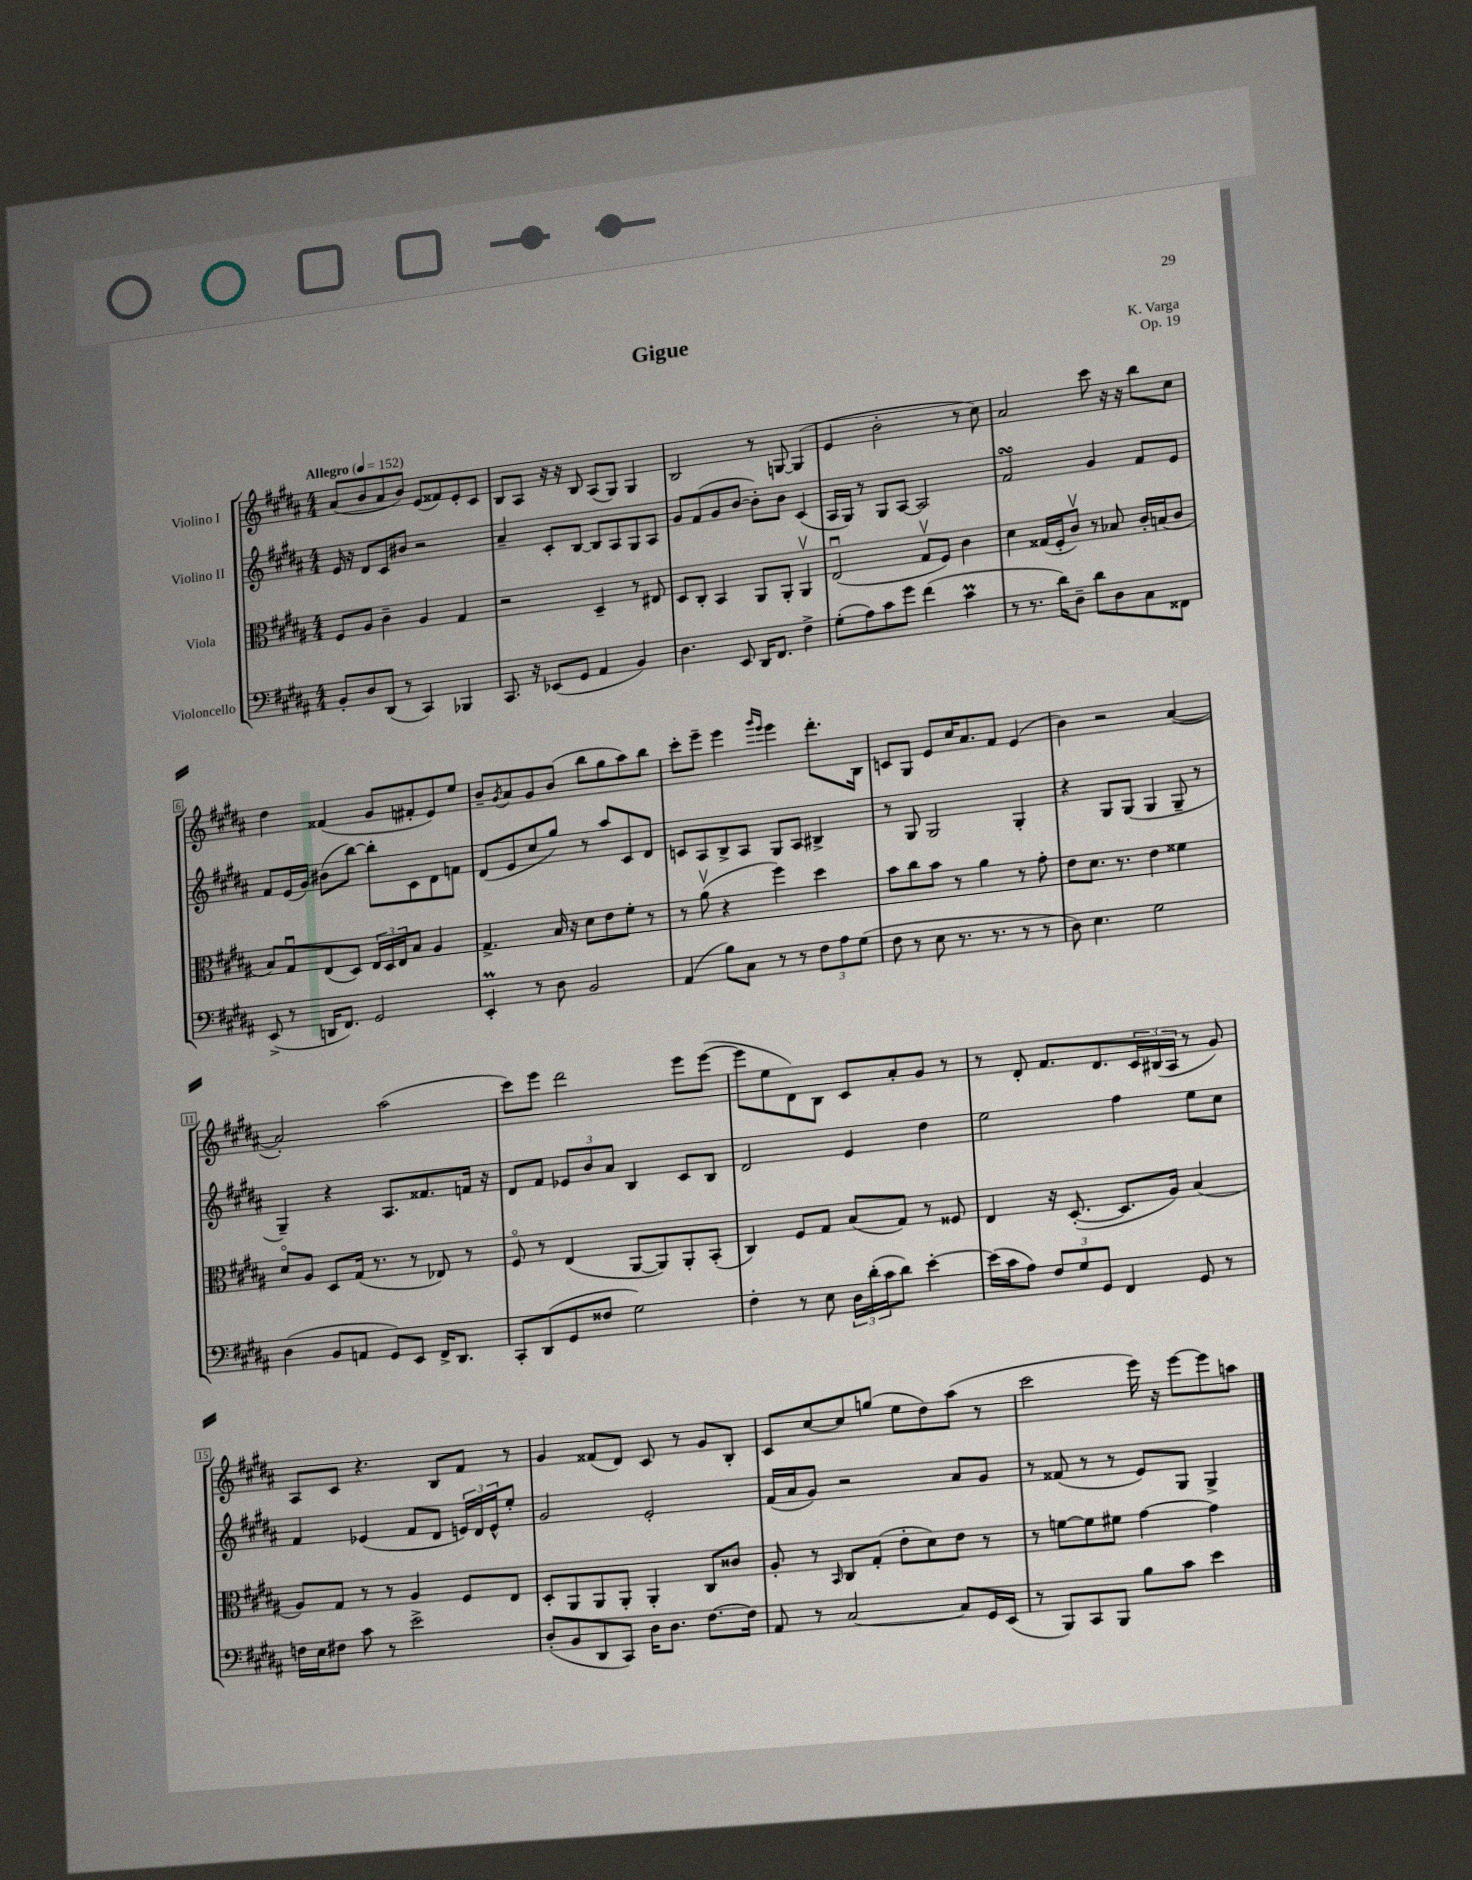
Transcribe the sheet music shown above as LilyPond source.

\header { title = "Gigue" composer = "K. Varga" opus = "Op. 19" }
<<
\new StaffGroup <<
\new Staff = "s0" \with { instrumentName = "Violino I" } {
    \clef treble \key b \major \numericTimeSignature \time 4/4 \tempo "Allegro" 4 = 152
    ais'8( b'8 ais'8 b'8) e'8( fisis'8) e'8-. cis'8 |
    b8 ais8 r16 r16 b8 ais8( gis8) gis4 |
    b2 r8 g8~ g4( |
    e'4 b'2-. r8 cis''8) |
    ais'2 cis'''8 r16 r16 b''8 cis''8 |
    dis''4 fisis'4( gis'8 fis'8-. e'8) e''8 |
    b'8-- \acciaccatura { gis'8 } ais'8 gis'8 b'8( b''8 gis''8 ais''8) b''8 |
    cis'''8-. e'''8-- e'''4 \grace { gis'''16 e'''16 } e'''4 dis'''8.-. b16 |
    c'8 gis8 e'8 cis''16 ais'8. fis'8 e'4( |
    b'4) r2 ais'4~( |
    ais'2-.) ais''2( |
    cis'''8) e'''8 dis'''2 e'''8 e'''8~( |
    e'''8 e''8 dis'8) b8 cis'8 ais'8-. gis'8 r8 |
    r8 dis'8-. fis'8. dis'8. \tuplet 3/2 { cis'16 bis16( ais16 } r8 gis'8) |
    ais8 cis'8 r4. b8 fis'8 r8 |
    gis'4 fisis'8( dis'8) cis'8 r8 gis'8 b8-. |
    cis'8 cis''8~ cis''8 g''8( e''8 dis''8) ais''8( r8 |
    cis'''2 e'''16) r16 e'''8~ e'''8 a''8 \bar "|." |
}
\new Staff = "s1" \with { instrumentName = "Violino II" } {
    \clef treble \key b \major \numericTimeSignature \time 4/4
    e'16 r16 dis'8 cis'8 bis'8 r2 |
    ais'4-- cis'8-. b8~ b8 ais8 gis8 ais8 |
    gis'8 fis'8( gis'8 b'8~ b'8-.) b'8 cis'4( |
    ais16 gis16) r8 gis8 ais8~ ais2 |
    fis'2\turn gis'4 fis'8 e'8 |
    fis'8 e'16( gis'16) bis'8( b''8~) b''8-. cis'8 dis'8 f'8 |
    dis'8( e'8 cis''8 gis''8) r8 ais''8 cis'8 dis'8 |
    c'8 ais8 b8-> ais8 gis8 ais8 bis4-> |
    r8 gis8 gis2 gis4-. |
    r4 gis8 gis8( gis4 gis8-- r8 |
    gis4--) r4 ais8. fisis'8. f'16 r16 |
    dis'8 fis'8 \tuplet 3/2 { ees'8 b'8 ais'8 } b4 cis'8 b8 |
    dis'2 e'4 dis''4 |
    e''2 fis''4 e''8 cis''8 |
    fis'4 ees'4( fis'8 dis'8 \tuplet 3/2 { e'16) dis'16 e'16-^ } e''8-. |
    gis'2 e'2-. |
    fis'16( ais'16 gis'8) r2 ais'8 gis'8 |
    r8 fisis'8( r8 r8 e'8) gis8 gis4-> \bar "|." |
}
\new Staff = "s2" \with { instrumentName = "Viola" } {
    \clef alto \key b \major \numericTimeSignature \time 4/4
    fis8 ais8 cis'4-- ais4 gis4 |
    r2 dis4-- r8 eis8 |
    dis8 cis8-. b,4 ais,8 ais,8-. ais,4\upbow |
    e2\downbow( gis8\upbow fis8) cis'4 |
    dis'4 gisis16( fis16-. cis'8\upbow) r8 bes8 cis'16-. b16( cis'8 |
    b8) gis8\downbow e8( dis8) \tuplet 3/2 { e16 dis16 e16 } b8 ais4 |
    gis4.-> b16 r16 dis'8 e'8 fis'8-. r8 |
    r8 ais'8\upbow( r4 fis''4) dis''4 |
    b'8 cis''8 b'8 r8 ais'4 r8 gis'8-. |
    e'8 dis'8. r8. e'4 fisis'4 |
    dis'8\flageolet ais8 dis8 gis16( r8. r8 ees8) r8 |
    fis8\flageolet r8 e4( ais,8~ ais,8) ais,8-. b,8-.( |
    cis4) fis8 gis8 b8( gis8) r8 fisis8 |
    e4 r16 dis8.~-.( dis8. ais16) b4( |
    ais8) gis8 r8 r8 ais4 fis8 e8 |
    dis8-. ais,8 ais,8 ais,8-. ais,4-. cis8 cisis'8 |
    ais8-. r8 \grace { b,16 } cis8 gis8-.( e'8-. dis'8) e'8 r8 |
    r8 f'8~ f'8 fis'8 gis'4~ gis'4 \bar "|." |
}
\new Staff = "s3" \with { instrumentName = "Violoncello" } {
    \clef bass \key b \major \numericTimeSignature \time 4/4
    b,8-. dis8 dis,8( r8 cis,4) bes,,4 |
    cis,8. r16 ees,8( gis,8 ais,4 b,4) |
    dis4. e,8 dis,16 fis,8. fis4-> |
    gis8-.( ais8) cis'8 gis'8 fis'4( cis'4\prall |
    r8 r8. dis'16) dis8-- dis'8 dis8 cis8 fisis,8 |
    e,8->( r8 d,16 fis,8.) gis,2 |
    e,4-.\prall r8 dis8 b,2 |
    ais,4( b8) cis8 r8 r8 \tuplet 3/2 { fis8 ais8 gis8( } |
    fis8 r8 e8 r8. r8. r8 r8 |
    dis8) e4. gis2 |
    dis4( b,8 a,8 gis,8) e,8 fis,16-> dis,8. |
    cis,8-. dis,8( gis,8 fisis8 gis2) |
    fis4-. r8 e8 \tuplet 3/2 { dis16 dis'16-.( cis'16 } dis'8) e'4~-. |
    e'16( cis'16 ais8) \tuplet 3/2 { fis8 gis8 gis,8 } fis,4 gis,8 r8 |
    f16 e16 fis8 cis'8 r8 e'2-> |
    dis8-.( b,8 dis,8 cis,8) dis16 dis8. fis8.~ fis16 |
    ais,8 r8 cis2~ cis8 gis,16 e,16( |
    r8 b,,8) cis,8 b,,8 b8 cis'8 e'4 \bar "|." |
}
>>
>>
\layout { \context { \Score \override BarNumber.stencil = #(make-stencil-boxer 0.1 0.3 ly:text-interface::print) } }
